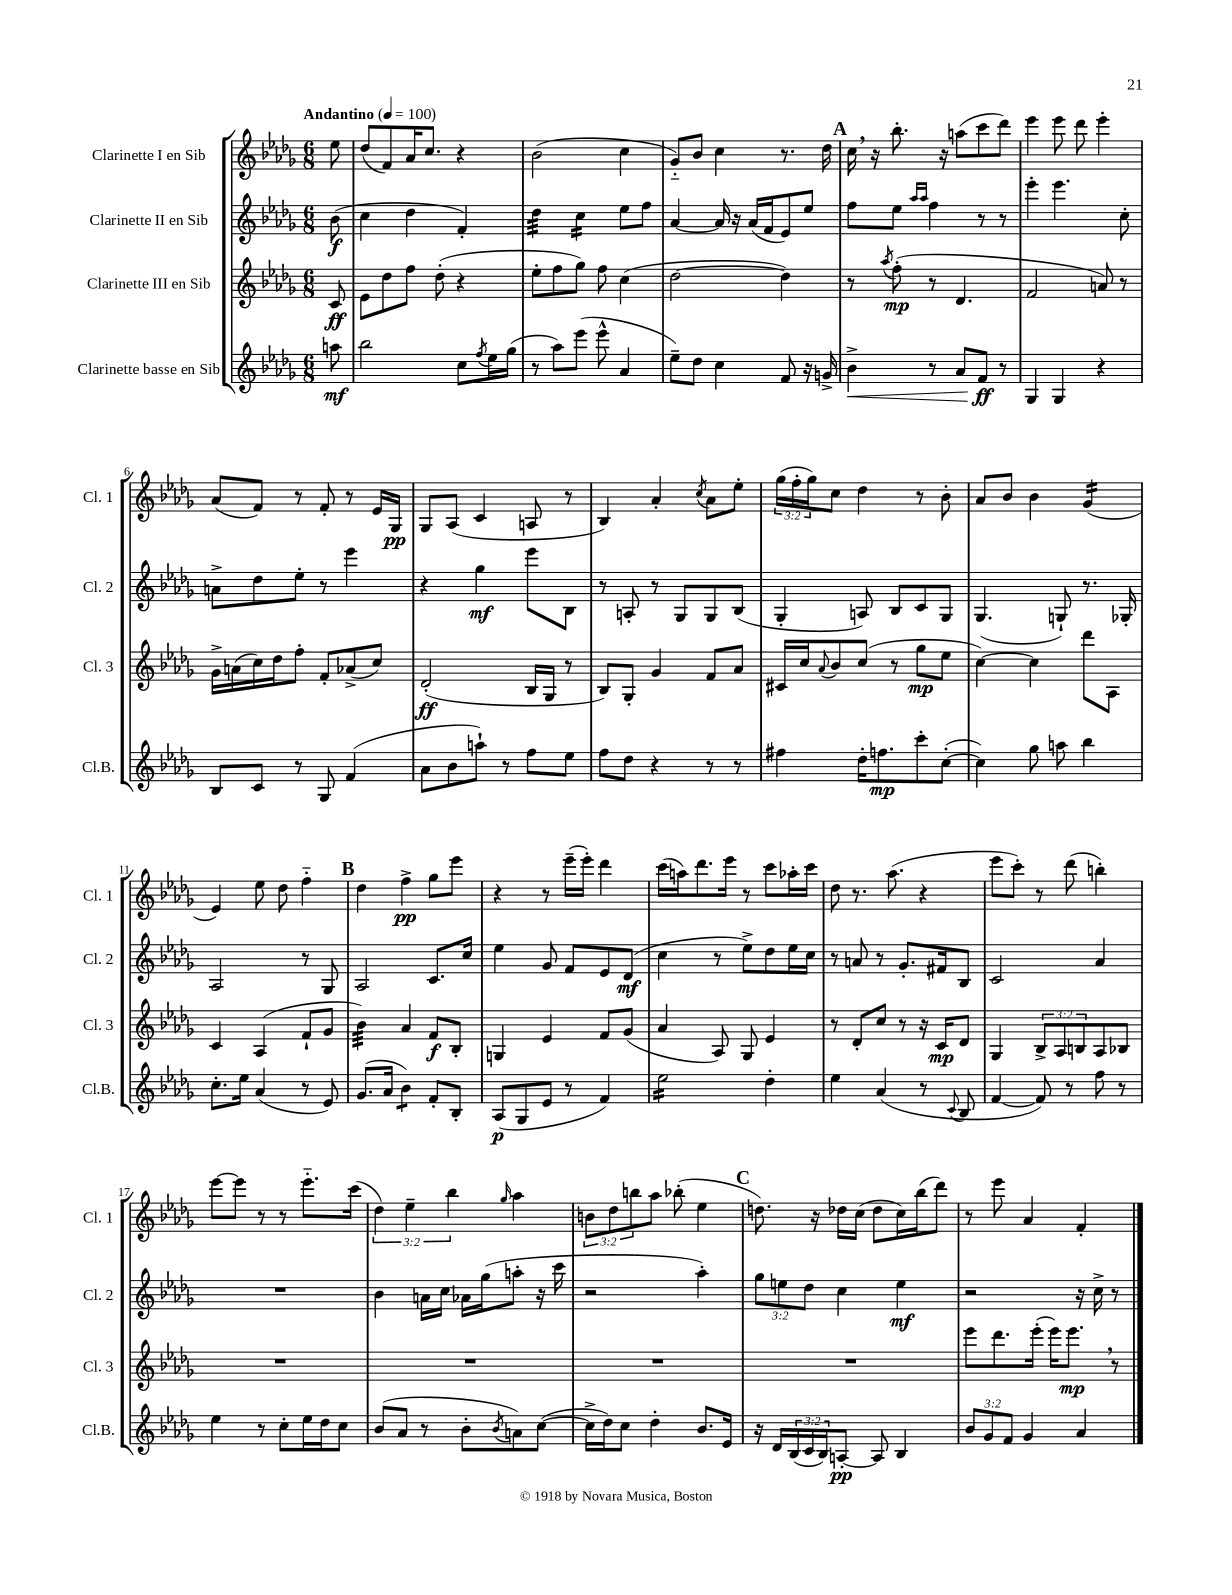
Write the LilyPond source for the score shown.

<<
\new StaffGroup <<
\new Staff = "s0" \with { instrumentName = "Clarinette I en Sib" shortInstrumentName = "Cl. 1" } {
    \clef treble \key des \major \numericTimeSignature \time 6/8 \override Staff.TupletNumber.text = #tuplet-number::calc-fraction-text \partial 8 \tempo "Andantino" 4 = 100
    ees''8 |
    des''8( f'8) aes'16 c''8. r4 |
    bes'2( c''4 |
    ges'8-_) bes'8 c''4 r8. des''16 |
    \mark \markup { \bold "A" } c''16 \breathe r16 bes''8.-. r16 a''8( c'''8 des'''8) |
    ees'''4 ees'''8 des'''8 ees'''4-. |
    aes'8( f'8) r8 f'8-. r8 ees'16 ges16\pp |
    ges8 aes8( c'4 a8 r8 |
    bes4) aes'4-. \acciaccatura { c''8 } aes'8 ees''8-. |
    \tuplet 3/2 { ges''16( f''16-. ges''16) } c''8 des''4 r8 bes'8-. |
    aes'8 bes'8 bes'4 ges'4:16( |
    ees'4) ees''8 des''8 f''4-_ |
    \mark \markup { \bold "B" } des''4 f''4->\pp ges''8 ees'''8 |
    r4 r8 ees'''16--( ees'''16-.) des'''4 |
    c'''16( a''16) des'''8. ees'''16 r8 c'''8 aes''16-. c'''16 |
    des''8 r8. aes''8.( r4 |
    ees'''8 c'''8-.) r8 des'''8( b''4-.) |
    ees'''8~ ees'''8 r8 r8 ees'''8.-_ c'''16( |
    \tuplet 3/2 { des''4) ees''4-- bes''4 } \grace { ges''16 } aes''4 |
    \tuplet 3/2 { b'8 des''8 b''8 } aes''8 bes''8-.( ees''4 |
    \mark \markup { \bold "C" } d''8.) r16 des''16 c''16( des''8 c''16) bes''16( des'''8) |
    r8 ees'''8 aes'4 f'4-. \bar "|." |
}
\new Staff = "s1" \with { instrumentName = "Clarinette II en Sib" shortInstrumentName = "Cl. 2" } {
    \clef treble \key des \major \numericTimeSignature \time 6/8 \override Staff.TupletNumber.text = #tuplet-number::calc-fraction-text \partial 8
    bes'8\f( |
    c''4 des''4 f'4-.) |
    des''4:32 c''4:16 ees''8 f''8 |
    aes'4~ aes'16 r16 aes'16( f'16 ees'8) ees''8 |
    \mark \markup { \bold "A" } f''8 ees''8 \grace { aes''16 aes''16 } f''4 r8 r8 |
    ees'''4-. ees'''4. c''8-. |
    a'8-> des''8 ees''8-. r8 ees'''4 |
    r4 ges''4\mf ees'''8 bes8 |
    r8 a8-. r8 ges8 ges8 bes8( |
    ges4-. a8) bes8 c'8 ges8 |
    ges4.( g8-!) r8. ges16-. |
    aes2 r8 ges8 |
    \mark \markup { \bold "B" } aes2 c'8. c''16 |
    ees''4 ges'8 f'8 ees'8 des'8\mf( |
    c''4 r8 ees''8->) des''8 ees''16 c''16 |
    r8 a'8 r8 ges'8.-. fis'16 bes8 |
    c'2 aes'4 |
    R2. |
    bes'4 a'16 c''16 aes'16 ges''16( a''8-. r16 c'''16 |
    r2 aes''4-.) |
    \mark \markup { \bold "C" } \tuplet 3/2 { ges''8 e''8 des''8 } c''4 e''4\mf |
    r2 r16 c''16-> r8 \bar "|." |
}
\new Staff = "s2" \with { instrumentName = "Clarinette III en Sib" shortInstrumentName = "Cl. 3" } {
    \clef treble \key des \major \numericTimeSignature \time 6/8 \override Staff.TupletNumber.text = #tuplet-number::calc-fraction-text \partial 8
    c'8\ff |
    ees'8 des''8 f''8 des''8-.( r4 |
    ees''8-. f''8 ges''8) f''8 c''4( |
    des''2~ des''4) |
    \mark \markup { \bold "A" } r8 \acciaccatura { aes''8 } f''8-.\mp( r8 des'4. |
    f'2 a'8) r8 |
    ges'16-> a'16( c''16) des''16 f''8-. f'8-. aes'8->( c''8) |
    des'2-.\ff( bes16 ges16 r8 |
    bes8) ges8-. ges'4 f'8 aes'8 |
    cis'16 c''16 \appoggiatura { aes'8 } bes'8 c''8( r8 ges''8\mp ees''8 |
    c''4~) c''4 des'''8 aes8 |
    c'4 aes4( f'8-! ges'8 |
    \mark \markup { \bold "B" } bes'4:32) aes'4 f'8\f bes8-. |
    g4 ees'4 f'8 ges'8( |
    aes'4 aes8) ges8 ees'4 |
    r8 des'8-. c''8 r8 r16 c'16\mp des'8 |
    ges4 \tuplet 3/2 { bes8-> aes8 b8 } aes8 bes8 |
    R2. |
    R2. |
    R2. |
    \mark \markup { \bold "C" } R2. |
    ees'''8 des'''8. ees'''16-.( ees'''16) ees'''8.\mp \breathe r8 \bar "|." |
}
\new Staff = "s3" \with { instrumentName = "Clarinette basse en Sib" shortInstrumentName = "Cl.B." } {
    \clef treble \key des \major \numericTimeSignature \time 6/8 \override Staff.TupletNumber.text = #tuplet-number::calc-fraction-text \partial 8
    a''8\mf |
    bes''2 c''8 \acciaccatura { f''8 } ees''16 ges''16( |
    r8 aes''8) ees'''8( ees'''8-^ aes'4 |
    ees''8--) des''8 c''4 f'8 r16 g'16-> |
    \mark \markup { \bold "A" } bes'4->\< r8 aes'8 f'8\ff\! r8 |
    ges4 ges4 r4 |
    bes8 c'8 r8 ges8 f'4( |
    aes'8 bes'8 a''8-!) r8 f''8 ees''8 |
    f''8 des''8 r4 r8 r8 |
    fis''4 des''16-. f''8.\mp c'''8-. c''8~-.( |
    c''4) ges''8 a''8 bes''4 |
    c''8.-. ees''16 aes'4( r8 ees'8) |
    \mark \markup { \bold "B" } ges'8.( aes'16 bes'4:8) f'8-. bes8-. |
    aes8\p( ges8 ees'8 r8 f'4) |
    ees''2:16 des''4-. |
    ees''4 aes'4( r8 \appoggiatura { c'8 } bes8 |
    f'4~ f'8) r8 f''8 r8 |
    ees''4 r8 c''8-. ees''16 des''16 c''8 |
    bes'8( aes'8 r8 bes'8-. \acciaccatura { bes'8 } a'8) c''8~( |
    c''16-> des''16) c''8 des''4-. bes'8. ees'16 |
    \mark \markup { \bold "C" } r16 des'16 \tuplet 3/2 { bes16( c'16 bes16) } a8~-.\pp a8 bes4 |
    \tuplet 3/2 { bes'8 ges'8 f'8 } ges'4 aes'4 \bar "|." |
}
>>
>>
